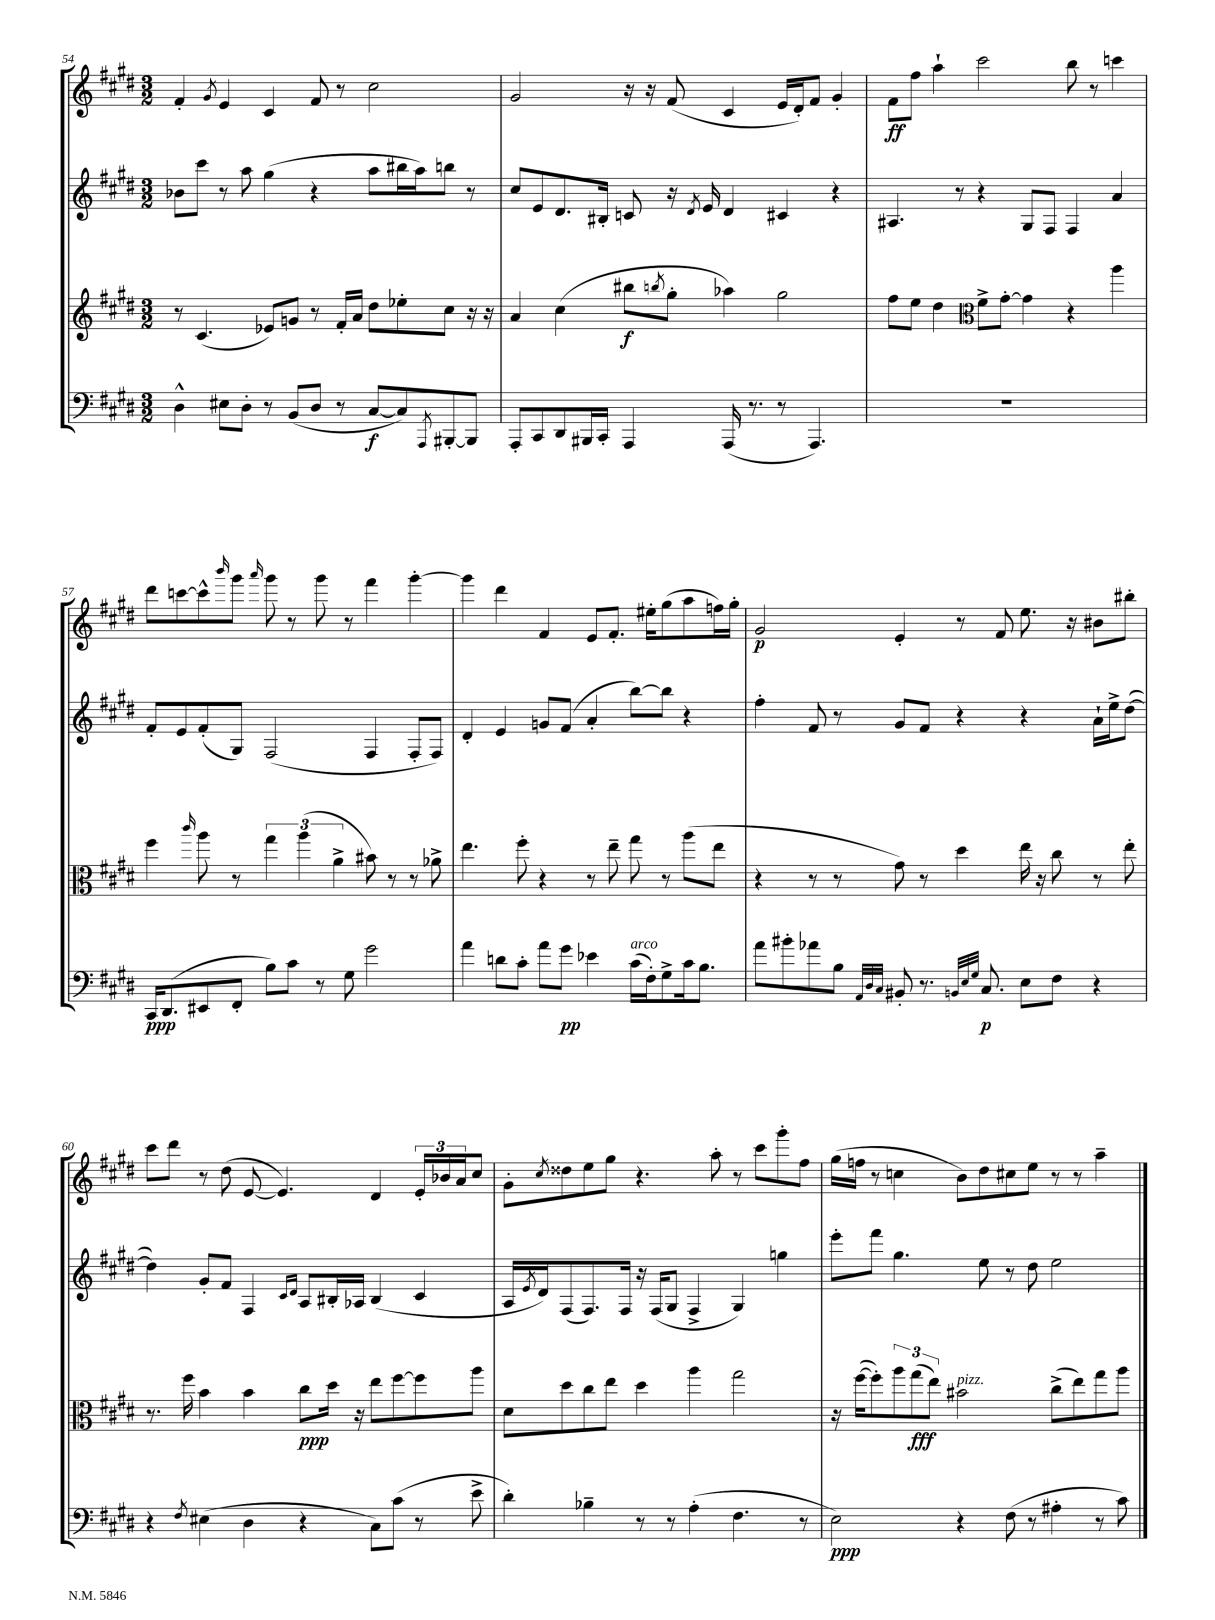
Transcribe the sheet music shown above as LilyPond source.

<<
\new StaffGroup <<
\new Staff = "s0" {
    \clef treble \key e \major \numericTimeSignature \time 3/2
    fis'4-. \acciaccatura { gis'8 } e'4 cis'4 fis'8 r8 cis''2 |
    gis'2 r16 r16 fis'8( cis'4 e'16 dis'16-.) fis'8 gis'4-. |
    fis'8\ff fis''8 a''4-! cis'''2 b''8 r8 c'''4 |
    dis'''8 c'''8~ c'''8-^ \grace { b'''16 } gis'''8 \grace { a'''16 } gis'''8 r8 gis'''8 r8 fis'''4 gis'''4~-. |
    gis'''4 dis'''4 fis'4 e'8 fis'8.-. eis''16-. gis''8( a''8 f''16) gis''16-. |
    gis'2\p e'4-. r8 fis'8 e''8. r16 bis'8 bis''8-. |
    cis'''8 dis'''8 r8 dis''8( e'8~ e'4.) dis'4 \tuplet 3/2 { e'16-. bes'16 a'16 } cis''8 |
    gis'8-. \acciaccatura { cis''8 } disis''8 e''8 gis''8 r4. a''8-. r8 cis'''8 gis'''8-. fis''8 |
    gis''16( f''16 r8 c''4 b'8) dis''8 cis''8 e''8 r8 r8 a''4-- \bar "|." |
}
\new Staff = "s1" {
    \clef treble \key e \major \numericTimeSignature \time 3/2
    bes'8 cis'''8 r8 a''8 gis''4( r4 a''8 bis''16 a''16) b''8 r8 |
    cis''8 e'8 dis'8. bis16-. c'8 r16 \acciaccatura { dis'8 } e'16 dis'4 cis'4 r4 |
    ais4. r8 r4 gis8 fis8 fis4 a'4 |
    fis'8-. e'8 fis'8-.( gis8) fis2( fis4 fis8-. fis8) |
    dis'4-. e'4 g'8 fis'8( a'4-. b''8~) b''8 r4 |
    fis''4-. fis'8 r8 gis'8 fis'8 r4 r4 a'16-! e''16-> dis''8~( |
    dis''4) gis'8-. fis'8 fis4 \grace { cis'16 dis'16 } a8 bis16-. aes16 bis4( cis'4 |
    a16 \acciaccatura { e'8 } dis'16) fis8( fis8.) fis16 r16 fis16( gis8 fis4-> gis4) g''4 |
    e'''8-. fis'''8 gis''4. e''8 r8 dis''8 e''2 \bar "|." |
}
\new Staff = "s2" {
    \clef treble \key e \major \numericTimeSignature \time 3/2
    r8 cis'4.( ees'8) g'8 r8 fis'16-. a'16 dis''8 ees''8-. cis''8 r16 r16 |
    a'4 cis''4( bis''8\f \acciaccatura { b''8 } gis''8-. aes''4) gis''2 |
    fis''8 e''8 dis''4 \clef alto fis'8-> gis'8~-. gis'4 r4 a''4 |
    fis''4 \grace { cis'''16 } a''8 r8 \tuplet 3/2 { gis''4 a''4( a'4-> } bis'8) r8 r8 aes'8-> |
    e''4. fis''8-. r4 r8 e''8-- gis''8 r8 a''8( e''8 |
    r4 r8 r8 gis'8) r8 dis''4 e''16 r16 cis''8 r8 e''8-. |
    r8. fis''16 b'4 b'4 cis''8\ppp dis''16 r16 e''8 fis''8~ fis''8 a''8 |
    dis'8 dis''8 cis''8 e''8 dis''4 a''4 gis''2 |
    r16 fis''16~( fis''8-.) \tuplet 3/2 { a''8 gis''8\fff( e''8) } bis'2^\markup { \italic "pizz." } cis''8->( e''8) gis''8 a''8 \bar "|." |
}
\new Staff = "s3" {
    \clef bass \key e \major \numericTimeSignature \time 3/2
    dis4-^ eis8 dis8-. r8 b,8( dis8 r8 cis8~\f cis8) \acciaccatura { a,,8 } bis,,8~-. bis,,8 |
    a,,8-. cis,8 dis,8 bis,,16 cis,16-. a,,4 a,,16( r8. r8 a,,4.) |
    R1. |
    cis,16\ppp dis,8.( eis,8 fis,8-. b8) cis'8 r8 gis8 gis'2 |
    a'4 d'8 cis'8-. a'8 gis'8\pp ees'4 cis'16^\markup { \italic "arco" }( fis16-.) gis8-> cis'16 b8. |
    a'8 bis'8-. aes'8 b8 \grace { a,32 dis32 cis32 } bis,8-. r8. \grace { b,32 e32 gis32 } cis8.\p e8 fis8 r4 |
    r4 \acciaccatura { fis8 } eis4( dis4 r4 cis8) cis'8( r8 e'8-> |
    dis'4-.) bes4-- r8 r8 a4-.( fis4. r8 |
    e2\ppp) r4 fis8( r8 ais4-. r8 cis'8) \bar "|." |
}
>>
>>
\layout { \context { \Score currentBarNumber = #54 } }
